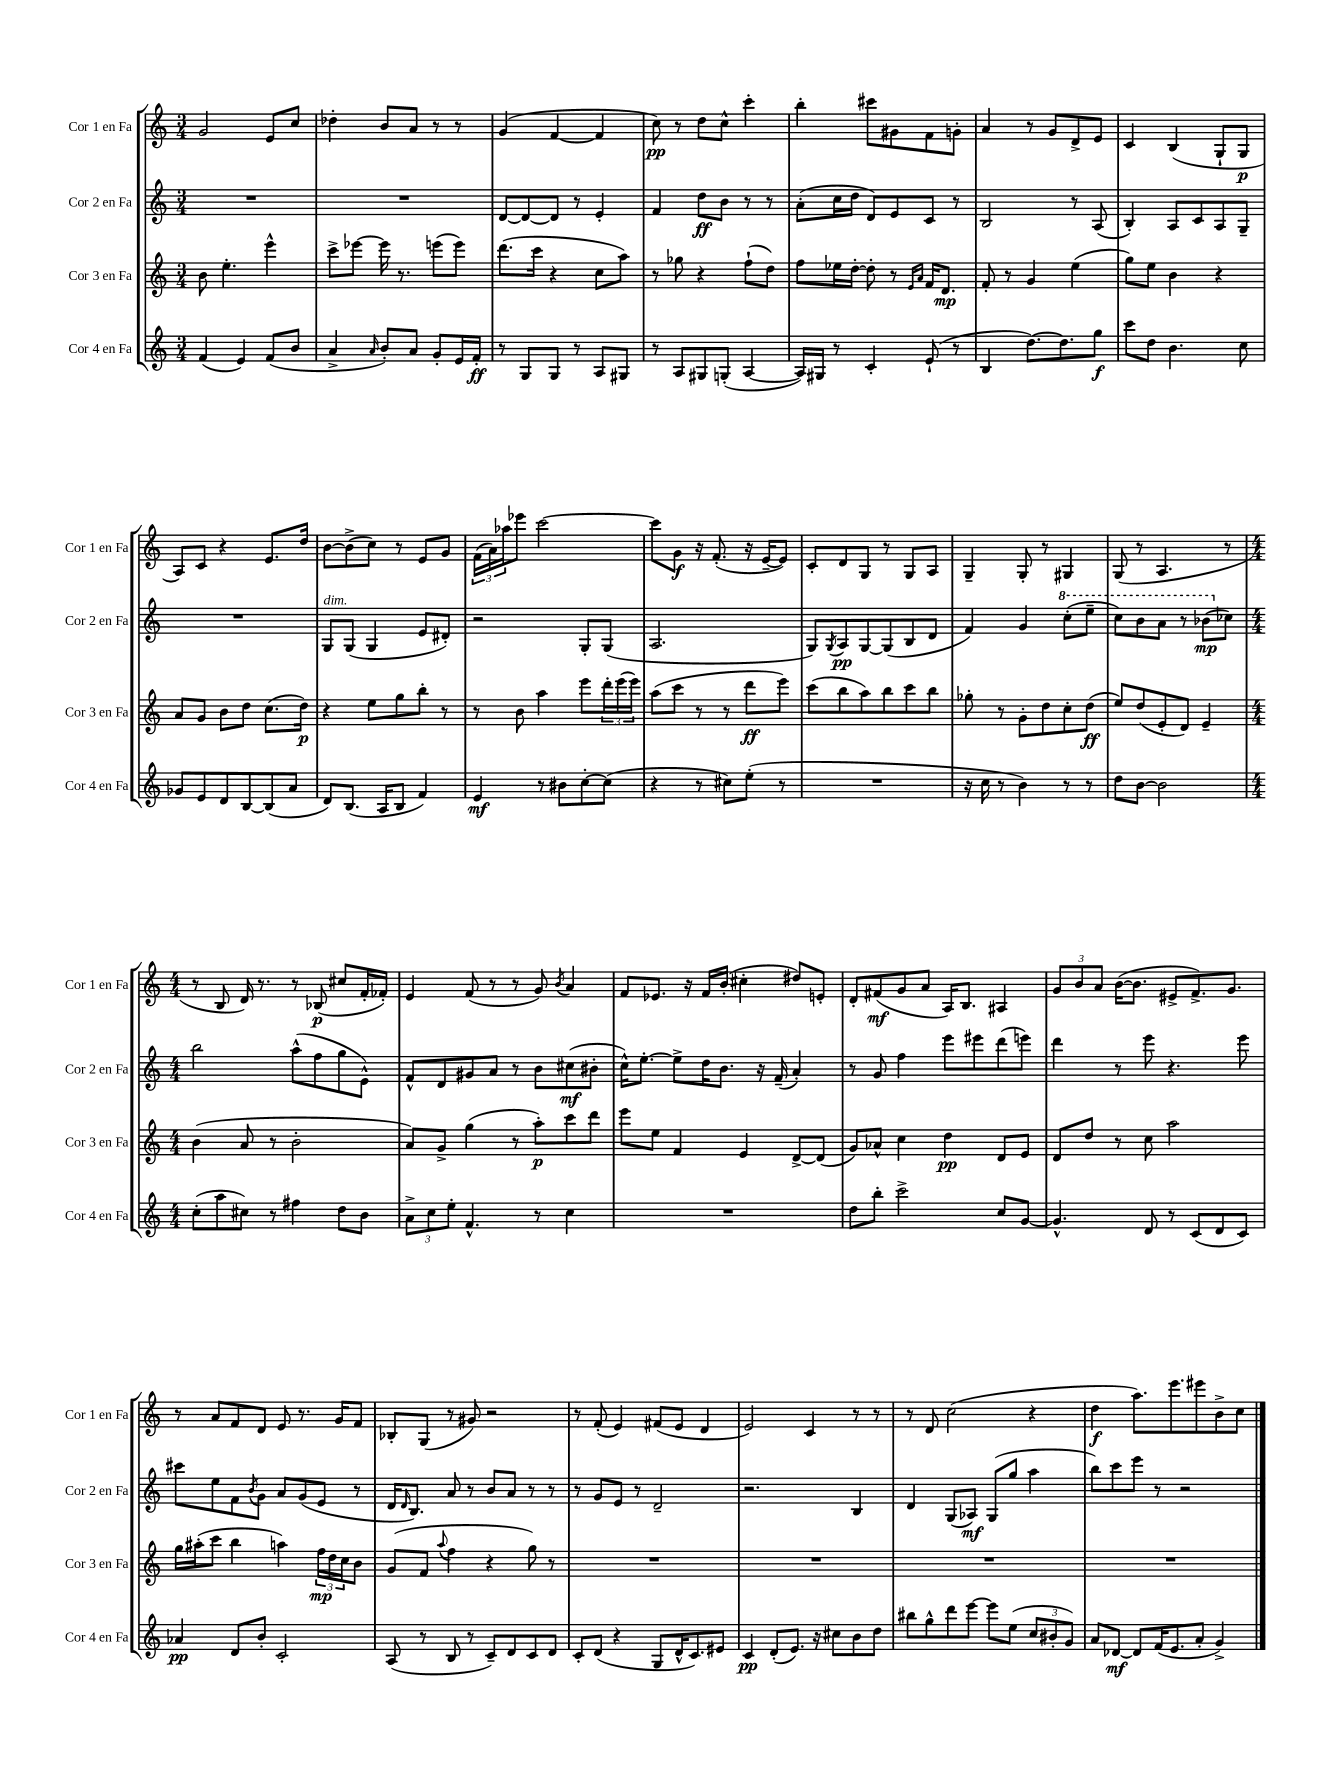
<<
\new StaffGroup <<
\new Staff = "s0" \with { instrumentName = "Cor 1 en Fa" shortInstrumentName = "Cor 1 en Fa" } {
    \clef treble \key c \major \numericTimeSignature \time 3/4
    g'2 e'8 c''8 |
    des''4-. b'8 a'8 r8 r8 |
    g'4( f'4~ f'4 |
    c''8\pp) r8 d''8 c''8-^ c'''4-. |
    b''4-. cis'''8 gis'8 f'8 g'8-. |
    a'4 r8 g'8 d'8-> e'8 |
    c'4 b4( g8-! g8\p |
    a8) c'8 r4 e'8. d''16 |
    b'8~ b'8->( c''8) r8 e'8 g'8 |
    \tuplet 3/2 { f'16( a'16) aes''16 } ees'''8 c'''2~ |
    c'''8 g'8\f r16 f'8.-.( r16 e'16~-- e'8) |
    c'8-. d'8 g8 r8 g8 a8 |
    g4-- g8-. r8 gis4 |
    g8( r8 a4. r8 |
    \numericTimeSignature \time 4/4 r8 b8 d'16) r8. r8 bes8\p( cis''8 f'16-. fes'16-.) |
    e'4 f'8( r8 r8 g'8) \acciaccatura { b'8 } a'4 |
    f'8 ees'8. r16 f'16 b'16-.( cis''4-. dis''8) e'8-. |
    d'8-. fis'8\mf( g'8 a'8 a16) b8. ais4 |
    \tuplet 3/2 { g'8 b'8 a'8 } b'16~( b'8. eis'8-> f'8.->) g'8. |
    r8 a'8 f'8 d'8 e'8 r8. g'16 f'8 |
    bes8-. g8( r8 gis'8) r2 |
    r8 f'8-.( e'4) fis'8( e'8 d'4 |
    e'2) c'4 r8 r8 |
    r8 d'8 c''2( r4 |
    d''4\f a''8.) e'''8. eis'''8 b'8-> c''8 \bar "|." |
}
\new Staff = "s1" \with { instrumentName = "Cor 2 en Fa" shortInstrumentName = "Cor 2 en Fa" } {
    \clef treble \key c \major \numericTimeSignature \time 3/4
    R2. |
    R2. |
    d'8~ d'8~ d'8 r8 e'4-. |
    f'4 d''8\ff b'8 r8 r8 |
    a'8-.( c''16 d''16 d'8) e'8 c'8 r8 |
    b2 r8 a8( |
    b4-.) a8 c'8 a8 g8-- |
    R2. |
    g8^\markup { \italic "dim." } g8( g4 e'8 dis'8-.) |
    r2 g8-. g8( |
    a2. |
    g8) \acciaccatura { g8 } a8\pp g8~ g8( b8 d'8 |
    f'4) g'4 \ottava #1 c'''8-.( e'''8-- |
    c'''8) b''8 a''8 r8 bes''8\mp( \ottava #0 ces''8) |
    \numericTimeSignature \time 4/4 b''2 a''8-^( f''8 g''8 e'8-^) |
    f'8-^ d'8 gis'8 a'8 r8 b'8 cis''8\mf( bis'8-. |
    c''16-^) e''8.~-. e''8-> d''16 b'8. r16 f'16--( a'4-.) |
    r8 g'8 f''4 e'''8 eis'''8 d'''8( e'''8) |
    d'''4 r8 e'''8 r4. e'''8 |
    cis'''8 e''8 f'8 \acciaccatura { b'8 } g'8 a'8 g'8( e'8 r8 |
    d'16 \grace { d'16 } b8.) a'8 r8 b'8 a'8 r8 r8 |
    r8 g'8 e'8 r8 d'2-- |
    r2. b4 |
    d'4 g8( aes8\mf) g8( g''8 a''4 |
    b''8) c'''8 e'''8 r8 r2 \bar "|." |
}
\new Staff = "s2" \with { instrumentName = "Cor 3 en Fa" shortInstrumentName = "Cor 3 en Fa" } {
    \clef treble \key c \major \numericTimeSignature \time 3/4
    b'8 e''4.-. e'''4-^ |
    c'''8-> ees'''8~ ees'''16 r8. e'''8( e'''8) |
    d'''8.( c'''16 r4 c''8 a''8) |
    r8 ges''8 r4 f''8-!( d''8) |
    f''8 ees''16 d''16~-. d''8-. r8 \grace { e'16 a'16 } f'16 d'8.\mp |
    f'8-. r8 g'4 e''4( |
    g''8) e''8 b'4 r4 |
    a'8 g'8 b'8 d''8 c''8.( d''16\p) |
    r4 e''8 g''8 b''8-. r8 |
    r8 b'8 a''4 e'''8 \tuplet 3/2 { d'''16-. e'''16( e'''16) } |
    a''8( c'''8 r8 r8 d'''8\ff e'''8) |
    c'''8( b''8 a''8) b''8 c'''8 b''8 |
    ges''8-. r8 g'8-. d''8 c''8-. d''8\ff( |
    e''8) d''8( e'8-. d'8) e'4-- |
    \numericTimeSignature \time 4/4 b'4( a'8 r8 b'2-. |
    a'8) g'8-> g''4( r8 a''8-.\p) c'''8 d'''8 |
    e'''8 e''8 f'4 e'4 d'8~-> d'8( |
    g'8) aes'8-^ c''4 d''4\pp d'8 e'8 |
    d'8 d''8 r8 c''8 a''2 |
    g''16 ais''16-.( c'''8 b''4 a''4) \tuplet 3/2 { f''16\mp d''16 c''16 } b'8 |
    g'8( f'8 \appoggiatura { a''8 } f''4 r4 g''8) r8 |
    R1 |
    R1 |
    R1 |
    R1 \bar "|." |
}
\new Staff = "s3" \with { instrumentName = "Cor 4 en Fa" shortInstrumentName = "Cor 4 en Fa" } {
    \clef treble \key c \major \numericTimeSignature \time 3/4
    f'4( e'4) f'8( b'8 |
    a'4-> \grace { a'16 } b'8-.) a'8 g'8-. e'16 f'16-.\ff |
    r8 g8 g8 r8 a8 gis8 |
    r8 a8 gis8 g8-.( a4~ |
    a16) gis16 r8 c'4-. e'8-!( r8 |
    b4 d''8.~) d''8. g''8\f |
    c'''8 d''8 b'4. c''8 |
    ges'8 e'8 d'8 b8~ b8( a'8 |
    d'8) b8.( a16 b8 f'4) |
    e'4\mf r8 bis'8 c''8~-. c''8( |
    r4 r8 cis''8) e''8-.( r8 |
    R2. |
    r16 c''16 r8 b'4) r8 r8 |
    d''8 b'8~ b'2 |
    \numericTimeSignature \time 4/4 c''8-.( a''8 cis''8) r8 fis''4 d''8 b'8 |
    \tuplet 3/2 { a'8-> c''8 e''8-. } f'4.-^ r8 c''4 |
    R1 |
    d''8 b''8-. c'''2-> c''8 g'8~ |
    g'4.-^ d'8 r8 c'8( d'8 c'8) |
    aes'4\pp d'8 b'8-. c'2-. |
    a8( r8 b8 r8 c'8--) d'8 c'8 d'8 |
    c'8-. d'8( r4 g8 d'16-^ c'8.) eis'8 |
    c'4\pp d'8-.( e'8.) r16 cis''8 b'8 d''8 |
    bis''8 g''8-^ d'''8 e'''8~ e'''8 e''8( \tuplet 3/2 { c''8 bis'8-. g'8) } |
    a'8 des'8~\mf des'8 f'16( e'8. a'8-. g'4->) \bar "|." |
}
>>
>>
\layout { \context { \Score \remove "Bar_number_engraver" } }
